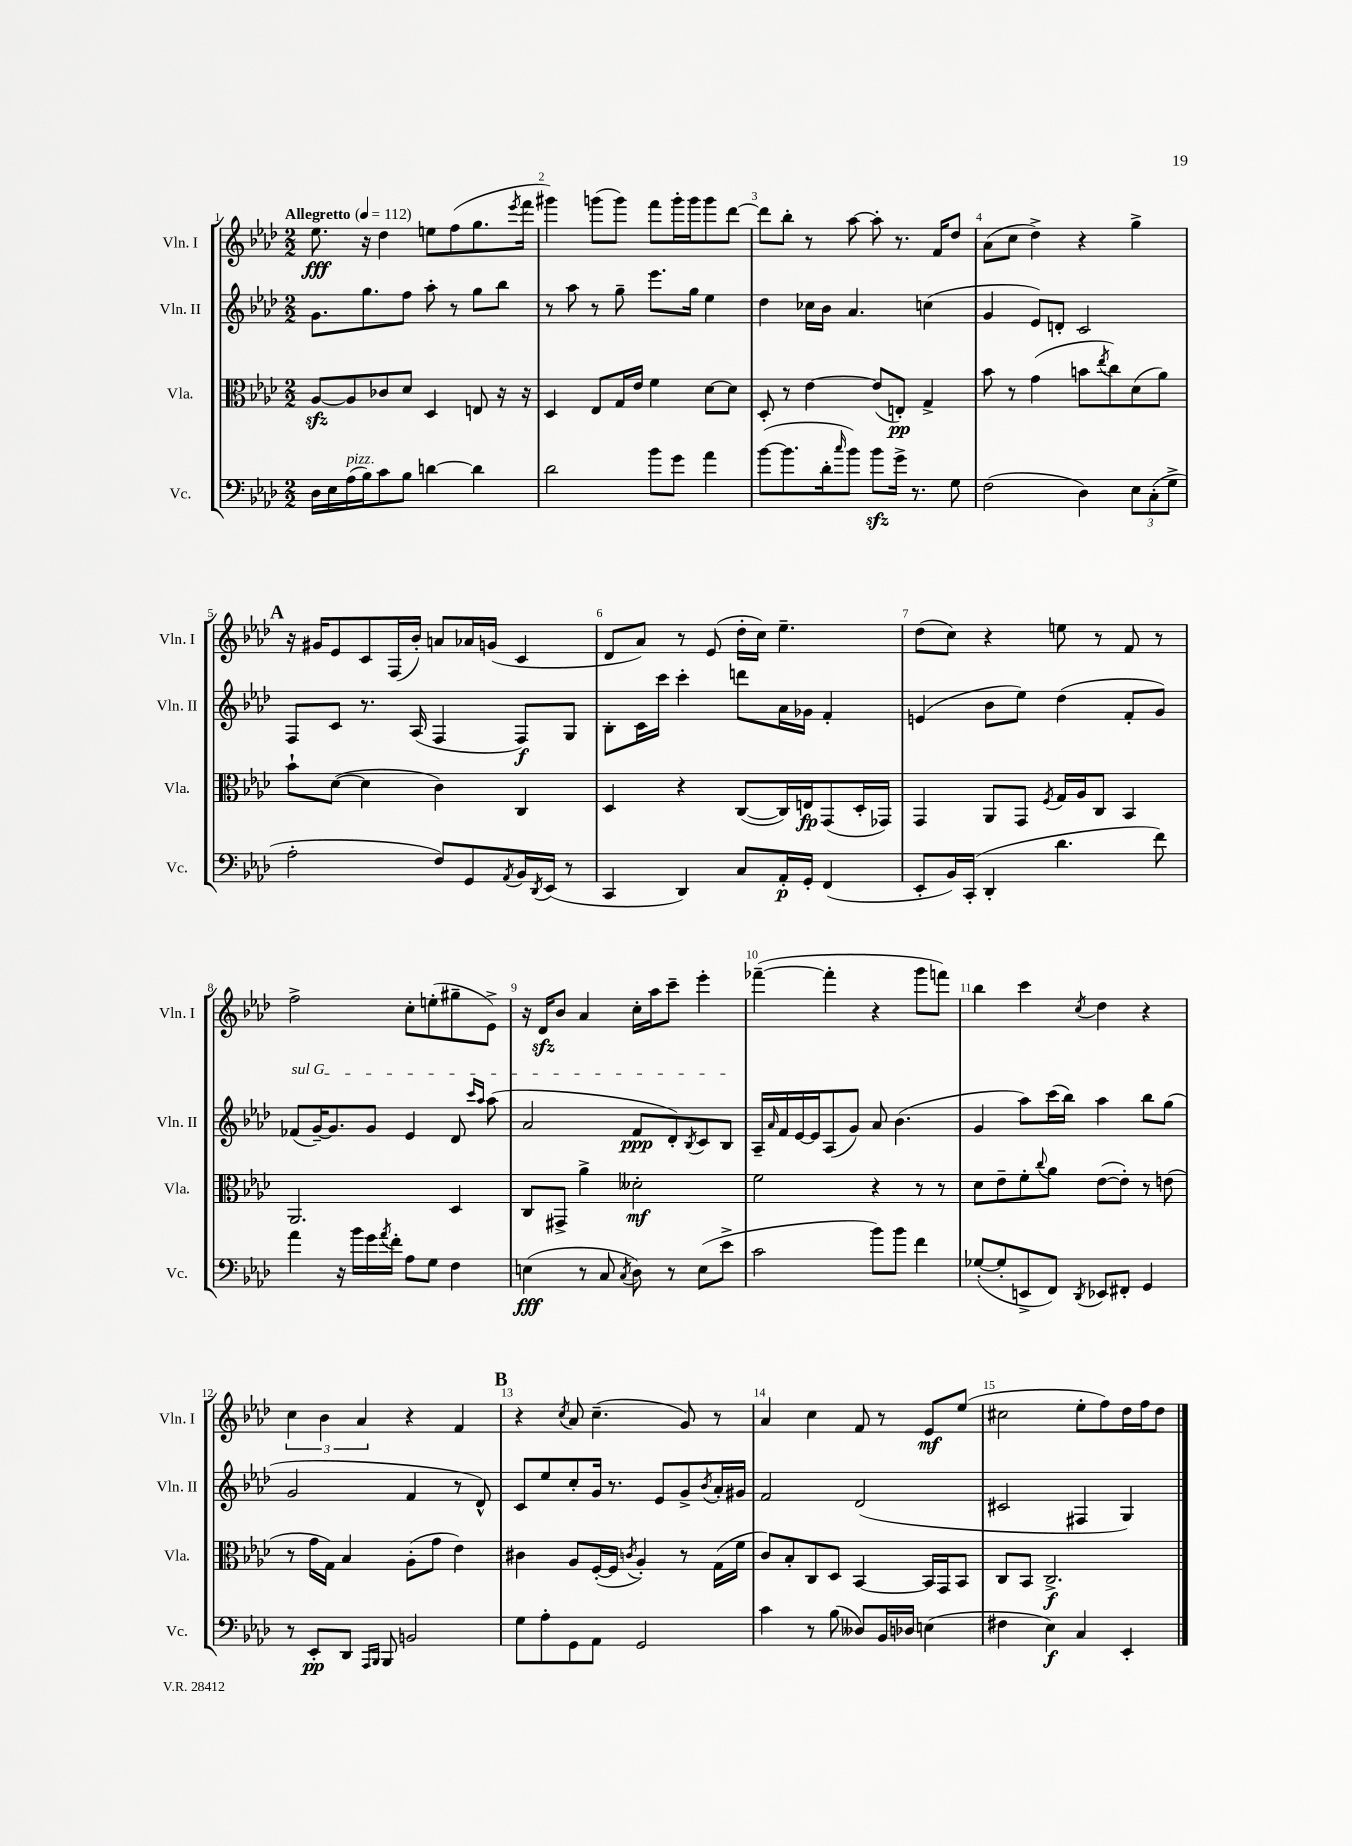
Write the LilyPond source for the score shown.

<<
\new StaffGroup <<
\new Staff = "s0" \with { instrumentName = "Vln. I" shortInstrumentName = "Vln. I" } {
    \clef treble \key aes \major \numericTimeSignature \time 2/2 \tempo "Allegretto" 4 = 112
    ees''8.\fff r16 des''4 e''8 f''8( g''8. \acciaccatura { ees'''8 } f'''16 |
    gis'''4) g'''8( g'''8) f'''8 g'''16-. g'''16 g'''8 des'''8~ |
    des'''8 bes''8-. r8 aes''8~ aes''8-. r8. f'16 des''8 |
    aes'8( c''8 des''4->) r4 g''4-> |
    \mark \markup { \bold "A" } r16 gis'16 ees'8 c'8 f16( bes'16-.) a'8 aes'16 g'16( c'4 |
    des'8 aes'8) r8 ees'8( des''16-. c''16) ees''4.-- |
    des''8( c''8) r4 e''8 r8 f'8 r8 |
    f''2-> c''8-. e''8-.( gis''8-- ees'8->) |
    r16 des'16\sfz bes'8 aes'4 c''16-. aes''16 c'''8-- ees'''4-. |
    fes'''4~--( fes'''4-. r4 g'''8 f'''8) |
    bes''4 c'''4 \acciaccatura { c''8 } des''4 r4 |
    \tuplet 3/2 { c''4 bes'4 aes'4 } r4 f'4 |
    \mark \markup { \bold "B" } r4 \acciaccatura { c''8 } aes'8 c''4.--( g'8) r8 |
    aes'4 c''4 f'8 r8 ees'8\mf ees''8( |
    cis''2 ees''8-. f''8) des''16 f''16 des''8 \bar "|." |
}
\new Staff = "s1" \with { instrumentName = "Vln. II" shortInstrumentName = "Vln. II" } {
    \clef treble \key aes \major \numericTimeSignature \time 2/2
    g'8. g''8. f''8 aes''8-. r8 g''8 bes''8 |
    r8 aes''8 r8 g''8-- ees'''8. g''16 ees''4 |
    des''4 ces''16 bes'16 aes'4. c''4( |
    g'4 ees'8) d'8-. c'2 |
    \mark \markup { \bold "A" } f8 c'8 r8. aes16( f4 f8\f) g8 |
    bes8-. c'16 c'''16 c'''4-. d'''8 aes'16 ges'16 f'4-. |
    e'4( bes'8 ees''8) des''4( f'8-. g'8) |
    \once \override TextSpanner.bound-details.left.text = \markup { \italic "sul G" } fes'8\startTextSpan( g'16~--) g'8. g'8 ees'4 des'8 \grace { c'''16 aes''16 } aes''8( |
    aes'2 f'8\ppp des'8-.) \acciaccatura { bes8 } c'8 bes8\stopTextSpan |
    aes16-- \grace { aes'16 } f'16 ees'16~ ees'16 aes8( g'8) aes'8 bes'4.( |
    g'4 aes''8) c'''16( bes''16) aes''4 bes''8 g''8( |
    g'2 f'4 r8 des'8-^) |
    \mark \markup { \bold "B" } c'8 ees''8 c''8-. g'16 r8. ees'8 g'8-> \acciaccatura { bes'8 } aes'16-. gis'16 |
    f'2 des'2( |
    cis'2 fis4 g4) \bar "|." |
}
\new Staff = "s2" \with { instrumentName = "Vla." shortInstrumentName = "Vla." } {
    \clef alto \key aes \major \numericTimeSignature \time 2/2
    aes8~\sfz aes8 ces'8 des'8 des4 e8 r16 r16 |
    des4 ees8 g16 ees'16 f'4 des'8~ des'8 |
    des8-. r8 ees'4~ ees'8( e8-.\pp) g4-> |
    bes'8 r8 g'4( b'8 \acciaccatura { ees''8 } c''8) des'8( aes'8) |
    \mark \markup { \bold "A" } bes'8-! des'8~( des'4 c'4) c4 |
    des4 r4 c8~( c16) e16\fp g,8( des16-. ges,16) |
    g,4 aes,8 g,8 \acciaccatura { f8 } g16 aes16 c8 bes,4 |
    aes,2. des4 |
    c8 gis,8-> aes'4-> deses'2-.\mf |
    f'2 r4 r8 r8 |
    des'8 ees'8-- f'8-. \appoggiatura { c''8 } aes'8 ees'8~( ees'8-.) r8 e'8( |
    r8 g'16 g16) bes4 aes8-.( g'8 ees'4) |
    \mark \markup { \bold "B" } cis'4 aes8 f16~-.( f16 \acciaccatura { c'8 } aes4-.) r8 g16( f'16 |
    c'8) bes8-. c8 des8 bes,4~ bes,16 g,16 bes,8 |
    c8 bes,8 c2.->\f \bar "|." |
}
\new Staff = "s3" \with { instrumentName = "Vc." shortInstrumentName = "Vc." } {
    \clef bass \key aes \major \numericTimeSignature \time 2/2
    des16 ees16 aes16^\markup { \italic "pizz." }( bes16) c'8 bes8 d'4~ d'4 |
    des'2 bes'8 g'8 aes'4 |
    bes'8~( bes'8. des'16-. \grace { c''16 } bes'8) bes'8\sfz g'16-> r8. g8 |
    f2( des4) \tuplet 3/2 { ees8 c8-.( g8-> } |
    \mark \markup { \bold "A" } aes2-. f8) g,8 \acciaccatura { aes,8 } bes,16 \acciaccatura { des,8 } ees,16( r8 |
    c,4 des,4) c8 aes,16-.\p g,16-. f,4( |
    ees,8-. bes,16) c,16-.( des,4-. des'4. f'8) |
    aes'4 r16 bes'16 g'16 \acciaccatura { aes'8 } f'16-. aes8 g8 f4 |
    e4\fff( r8 c8 \acciaccatura { c8 } des8) r8 e8( ees'8-> |
    c'2 bes'8) bes'8 f'4 |
    ges8~-.( ges8-. e,8-> f,8) \acciaccatura { des,8 } ees,8 fis,8-. g,4 |
    r8 ees,8-.\pp des,8 \grace { aes,,16 bes,,16 } bes,,8 b,2 |
    \mark \markup { \bold "B" } g8 aes8-. g,8 aes,8 g,2 |
    c'4 r8 bes8( deses8) bes,16 des16 e4( |
    fis4 ees4\f) c4 ees,4-. \bar "|." |
}
>>
>>
\layout { \context { \Score \override BarNumber.break-visibility = ##(#f #t #t) barNumberVisibility = #all-bar-numbers-visible } }
